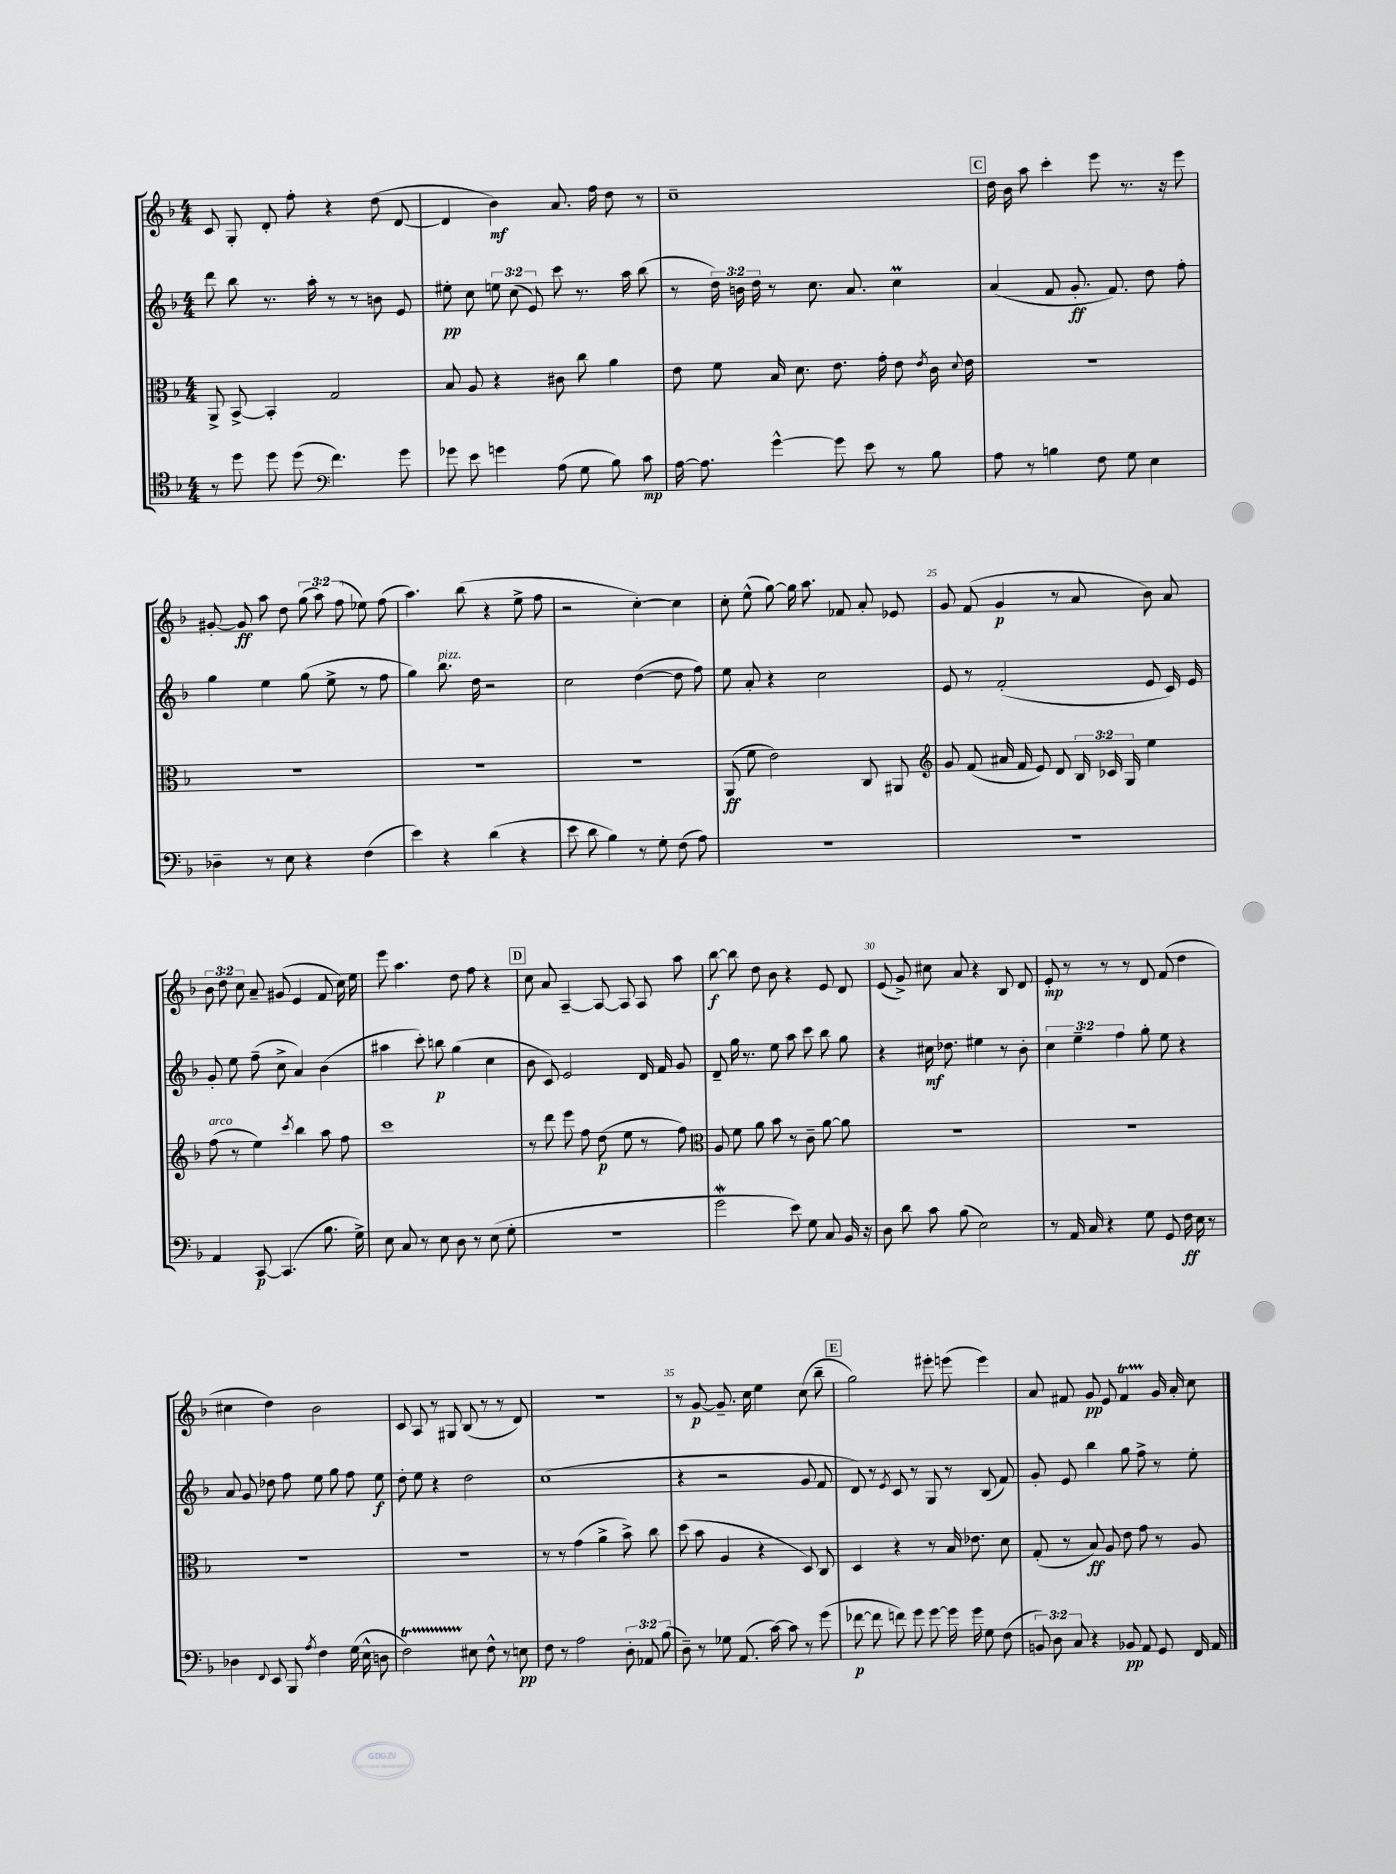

**kern	**dynam	**kern	**dynam	**kern	**dynam	**kern	**dynam
*part4	*part4	*part3	*part3	*part2	*part2	*part1	*part1
*staff4	*staff4	*staff3	*staff3	*staff2	*staff2	*staff1	*staff1
*clefC4	*	*clefC3	*	*clefG2	*	*clefG2	*
*k[b-]	*	*k[b-]	*	*k[b-]	*	*k[b-]	*
*M4/4	*	*M4/4	*	*M4/4	*	*M4/4	*
=17	=17	=17	=17	=17	=17	=17	=17
8r	.	8AA^/	.	8ddd\	.	8c/	.
8dd\	.	[8BB-^/	.	8bb-\	.	8G'/	.
8dd\	.	4BB-'/]	.	8.r	.	8d'/	.
(8dd\	.	.	.	.	.	8ff'\	.
.	.	.	.	16aa'\	.	.	.
*clefF4	*	*	*	*	*	*	*
4.f\)	.	2G/	.	8r	.	4r	.
.	.	.	.	8r	.	.	.
.	.	.	.	8bn\	.	(8dd\	.
8g\	.	.	.	8e/	.	[8d/	.
=18	=18	=18	=18	=18	=18	=18	=18
8g-X\	.	8B-/	.	8ee#X'\	pp	4d/]	.
8e\	.	8A/	.	8cc\	.	.	.
4gn\	.	4r	.	12een\	.	4b-\)	mf
.	.	.	.	(12cc\	.	.	.
.	.	.	.	12e/)	.	.	.
(8A\	.	8c#X\	.	8ccc\	.	8.a/	.
8G\	.	8cc\	.	8.r	.	.	.
.	.	.	.	.	.	16ff\	.
8B-\)	.	4a\	.	.	.	8dd\	.
.	.	.	.	16aa\	.	.	.
8c\	mp	.	.	(8bb-\	.	8r	.
=19	=19	=19	=19	=19	=19	=19	=19
[16A\	.	8e\	.	8r	.	1cc~	.
8.A\]	.	.	.	.	.	.	.
.	.	8f\	.	24dd\)	.	.	.
.	.	.	.	24bn\	.	.	.
.	.	.	.	24dd\	.	.	.
[4g^^\	.	16B-/	.	8r	.	.	.
.	.	8.d\	.	.	.	.	.
.	.	.	.	8.cc\	.	.	.
8g\]	.	8.e\	.	.	.	.	.
.	.	.	.	8.a/	.	.	.
8e\	.	.	.	.	.	.	.
.	.	16g'\	.	.	.	.	.
8r	.	8e\	.	4ccM\	.	.	.
.	.	8qe/	.	.	.	.	.
8B-\	.	16c\	.	.	.	.	.
.	.	8qqd/	.	.	.	.	.
.	.	16e\	.	.	.	.	.
!!LO:REH:place=s1:t=C
=20	=20	=20	=20	=20	=20	=20	=20
8A\	.	1r	.	(4a/	.	16dd\	.
.	.	.	.	.	.	16b-\	.
8r	.	.	.	.	.	8aa\	.
4Bn\	.	.	.	8f/	.	4ccc'\	.
.	.	.	.	8.g'/	ff	.	.
8F\	.	.	.	.	.	8eee\	.
.	.	.	.	8.f/)	.	.	.
8G\	.	.	.	.	.	8.r	.
4E\	.	.	.	8dd\	.	.	.
.	.	.	.	.	.	16r	.
.	.	.	.	8ff'\	.	8eee\	.
!!LO:LB:g=z
=21	=21	=21	=21	=21	=21	=21	=21
4D-X~\	.	1r	.	4gg\	.	[8g#X'/	.
.	.	.	.	.	.	8g#/]	ff
8r	.	.	.	4ee\	.	8aa\	.
8E\	.	.	.	.	.	8dd\	.
4r	.	.	.	(8gg\	.	(12gg\	.
.	.	.	.	.	.	12aa\)	.
.	.	.	.	8ee^\	.	.	.
.	.	.	.	.	.	(12ff\	.
(4F\	.	.	.	8r	.	8ee-X\)	.
.	.	.	.	8ff\	.	(8ff\	.
=22	=22	=22	=22	=22	=22	=22	=22
4e\)	.	1r	.	4gg\)	.	4.aa\)	.
!	!	!	!	!LO:TX:a:i:t=pizz.	!	!	!
4r	.	.	.	8.bb-\	.	.	.
.	.	.	.	.	.	(8bb-\	.
.	.	.	.	16dd\	.	.	.
(4d\	.	.	.	2r	.	4r	.
4r	.	.	.	.	.	8ee^\	.
.	.	.	.	.	.	8ff\	.
=23	=23	=23	=23	=23	=23	=23	=23
8e\	.	1r	.	2cc\	.	2r	.
8d\	.	.	.	.	.	.	.
4B-\)	.	.	.	.	.	.	.
8r	.	.	.	([4dd\	.	[4cc'\)	.
8G'\	.	.	.	.	.	.	.
(8F\	.	.	.	8dd\]	.	4cc\]	.
8A\)	.	.	.	8ff\)	.	.	.
=24	=24	=24	=24	=24	=24	=24	=24
1r	.	(8AA/	ff	8ee\	.	8cc'\	.
.	.	8f\	.	8a'/	.	(8ee^^\	.
.	.	2e\)	.	4r	.	[8gg\)	.
.	.	.	.	.	.	16gg\]	.
.	.	.	.	.	.	8.aa\	.
.	.	.	.	2cc\	.	.	.
.	.	.	.	.	.	8f-X/	.
.	.	8C/	.	.	.	8a'/	.
.	.	8AA#X/	.	.	.	8e-X/	.
=25	=25	=25	=25	=25	=25	=25	=25
*	*	*clefG2	*	*	*	*	*
1r	.	8g/	.	8e/	.	8g/	.
.	.	(8f/	.	8r	.	(8f/	.
.	.	16a#X/	.	(2f'/	.	4g/	p
.	.	16f/	.	.	.	.	.
.	.	8e/)	.	.	.	.	.
.	.	8d/	.	.	.	8r	.
.	.	24B-/	.	.	.	8a/	.
.	.	24c-X/	.	.	.	.	.
.	.	24G/	.	.	.	.	.
.	.	4ee\	.	8e/	.	8b-\)	.
.	.	.	.	16c/)	.	8a/	.
.	.	.	.	16e/	.	.	.
!!LO:LB:g=z
=26	=26	=26	=26	=26	=26	=26	=26
!	!	!LO:TX:a:i:t=arco	!	!	!	!	!
4AA/	.	(8ff\	.	8g'/	.	12b-\	.
.	.	.	.	.	.	12dd\	.
.	.	8r	.	8ee\	.	.	.
.	.	.	.	.	.	12cc\	.
[8CC/	p	4ee\)	.	(8ff~\	.	8a~/	.
(4.CC/]	.	.	.	8cc^\	.	(8g#X/	.
.	.	8qccc/	.	.	.	.	.
.	.	4bb-\	.	4a/)	.	4e/	.
8.B-\	.	8aa\	.	(4b-\	.	8f/	.
.	.	8ff\	.	.	.	16cc\)	.
16G^\)	.	.	.	.	.	16ee\	.
=27	=27	=27	=27	=27	=27	=27	=27
8E\	.	1ccc	.	4aa#X\	.	8eee\	.
8C/	.	.	.	.	.	4.aa\	.
8r	.	.	.	8ccc'\)	.	.	.
8E\	.	.	.	8bbn\	p	.	.
8D\	.	.	.	(4gg\	.	8dd\	.
8r	.	.	.	.	.	8ff\	.
(8E\	.	.	.	4cc\	.	4r	.
8G'\	.	.	.	.	.	.	.
!!LO:REH:place=s1:t=D
=28	=28	=28	=28	=28	=28	=28	=28
1r	.	8r	.	8b-\	.	8cc\	.
.	.	8ddd\	.	8c/)	.	8a/	.
.	.	8eee\	.	2e/	.	[4A~/	.
.	.	8ff\	.	.	.	.	.
.	.	(8dd\	p	.	.	8A/_	.
.	.	8ee\	.	.	.	8A/]	.
.	.	8r	.	16d/	.	8A/	.
.	.	.	.	16f/	.	.	.
.	.	8ff\)	.	8g/	.	8aa\	.
=29	=29	=29	=29	=29	=29	=29	=29
*	*	*clefC3	*	*	*	*	*
2gW\	.	8A/	.	8d~/	.	[8bb-\	f
.	.	8f\	.	16gg\	.	8bb-\]	.
.	.	.	.	8.r	.	.	.
.	.	8a\	.	.	.	8dd\	.
.	.	8b-\	.	8ee\	.	8b-\	.
8e\)	.	8r	.	8aa\	.	4r	.
8G\	.	8c~\	.	8ccc\	.	.	.
8C/	.	[8a\	.	8bb-\	.	8e/	.
16BB-/	.	8a\]	.	8gg\	.	8d/	.
16r	.	.	.	.	.	.	.
=30	=30	=30	=30	=30	=30	=30	=30
8D\	.	1r	.	4r	.	(8e/	.
8d\	.	.	.	.	.	8g^/)	.
8c\	.	.	.	16cc#X\	mf	8cc#X\	.
.	.	.	.	8.dd-X\	.	.	.
(8B-\	.	.	.	.	.	8a/	.
2E\)	.	.	.	4ee#X\	.	4r	.
.	.	.	.	8r	.	8B-/	.
.	.	.	.	8b-'\	.	8d/	.
=31	=31	=31	=31	=31	=31	=31	=31
8r	.	1r	.	6cc\	.	8e'/	mp
16AA/	.	.	.	.	.	8r	.
.	.	.	.	6ee~\	.	.	.
16C/	.	.	.	.	.	.	.
4r	.	.	.	.	.	8r	.
.	.	.	.	6ff\	.	.	.
.	.	.	.	.	.	8r	.
8G\	.	.	.	8gg'\	.	8d/	.
8GG/	.	.	.	8ee\	.	(8f/	.
16F\	ff	.	.	4r	.	4dd\	.
16E\	.	.	.	.	.	.	.
8r	.	.	.	.	.	.	.
!!LO:LB:g=z
=32	=32	=32	=32	=32	=32	=32	=32
4D-X\	.	1r	.	8a/	.	4cc#X\	.
.	.	.	.	8g/	.	.	.
8qqFF/	.	.	.	.	.	.	.
8EE/	.	.	.	8dd-X\	.	4dd\)	.
8BBB-/	.	.	.	8ff\	.	.	.
8qA/	.	.	.	.	.	.	.
4F\	.	.	.	8ee\	.	2b-\	.
.	.	.	.	8gg\	.	.	.
(16G\	.	.	.	8ff\	.	.	.
16E^^\	.	.	.	.	.	.	.
8Dn\	.	.	.	8ee\	f	.	.
=33	=33	=33	=33	=33	=33	=33	=33
2FT\)	.	1r	.	8dd'\	.	8c/	.
.	.	.	.	8ee\	.	8A/	.
.	.	.	.	4r	.	8r	.
.	.	.	.	.	.	8G#X/	.
8E#X\	.	.	.	2dd\	.	(8B-/	.
8F^^\	.	.	.	.	.	8r	.
8r	.	.	.	.	.	8r	.
8En\	pp	.	.	.	.	8d/)	.
=34	=34	=34	=34	=34	=34	=34	=34
8F\	.	8r	.	(1cc	.	1r	.
8r	.	8r	.	.	.	.	.
2A\	.	(4g\	.	.	.	.	.
.	.	4a^\	.	.	.	.	.
12D'\	.	8b-^\)	.	.	.	.	.
12AA-X/	.	.	.	.	.	.	.
.	.	8cc\	.	.	.	.	.
(12B-\	.	.	.	.	.	.	.
=35	=35	=35	=35	=35	=35	=35	=35
8D~\)	.	(8dd\	.	4r	.	8r	.
8r	.	8b-\	.	.	.	[8g/	p
8G-X\	.	4A/	.	2r	.	8.g~/]	.
(8.AA/	.	.	.	.	.	.	.
.	.	.	.	.	.	16cc\	.
.	.	4r	.	.	.	4ee\	.
[16c\)	.	.	.	.	.	.	.
8c\]	.	.	.	.	.	.	.
8r	.	8D/)	.	8g/	.	(8cc\	.
(8g\	.	8C/	.	8f/	.	8bb-~\	.
!!LO:REH:place=s1:t=E
=36	=36	=36	=36	=36	=36	=36	=36
[8f-X\	p	4D/	.	8d/)	.	2gg\)	.
8f-\]	.	.	.	8r	.	.	.
.	.	.	.	8qe/	.	.	.
8fn\)	.	4r	.	8c/	.	.	.
8g\	.	.	.	8r	.	.	.
[8g\	.	8r	.	8G/	.	8eee#X'\	.
16g\]	.	16B-/	.	8r	.	(8eeen\	.
16g\	.	8.e-X\	.	.	.	.	.
8G\	.	.	.	(8B-/	.	4eee\)	.
(8F\	.	8d\	.	8f/)	.	.	.
=37	=37	=37	=37	=37	=37	=37	=37
12BBn/)	.	(8G'/	.	8g'/	.	8a/	.
12D\	.	.	.	.	.	.	.
.	.	8r	.	8e/	.	8f#X/	.
12C/	.	.	.	.	.	.	.
4r	.	8B-/)	ff	4bb-\	.	8g/	pp
.	.	8A/	.	.	.	8e/	.
8BB-X/	pp	8e\	.	8gg\	.	4f#t/	.
8AA/	.	8g\	.	8ff^\	.	.	.
8GG/	.	8r	.	8r	.	16g/	.
.	.	.	.	.	.	16a'/	.
16FF/	.	8A/	.	8ee'\	.	8cc\	.
16AA/	.	.	.	.	.	.	.
==	==	==	==	==	==	==	==
*-	*-	*-	*-	*-	*-	*-	*-
